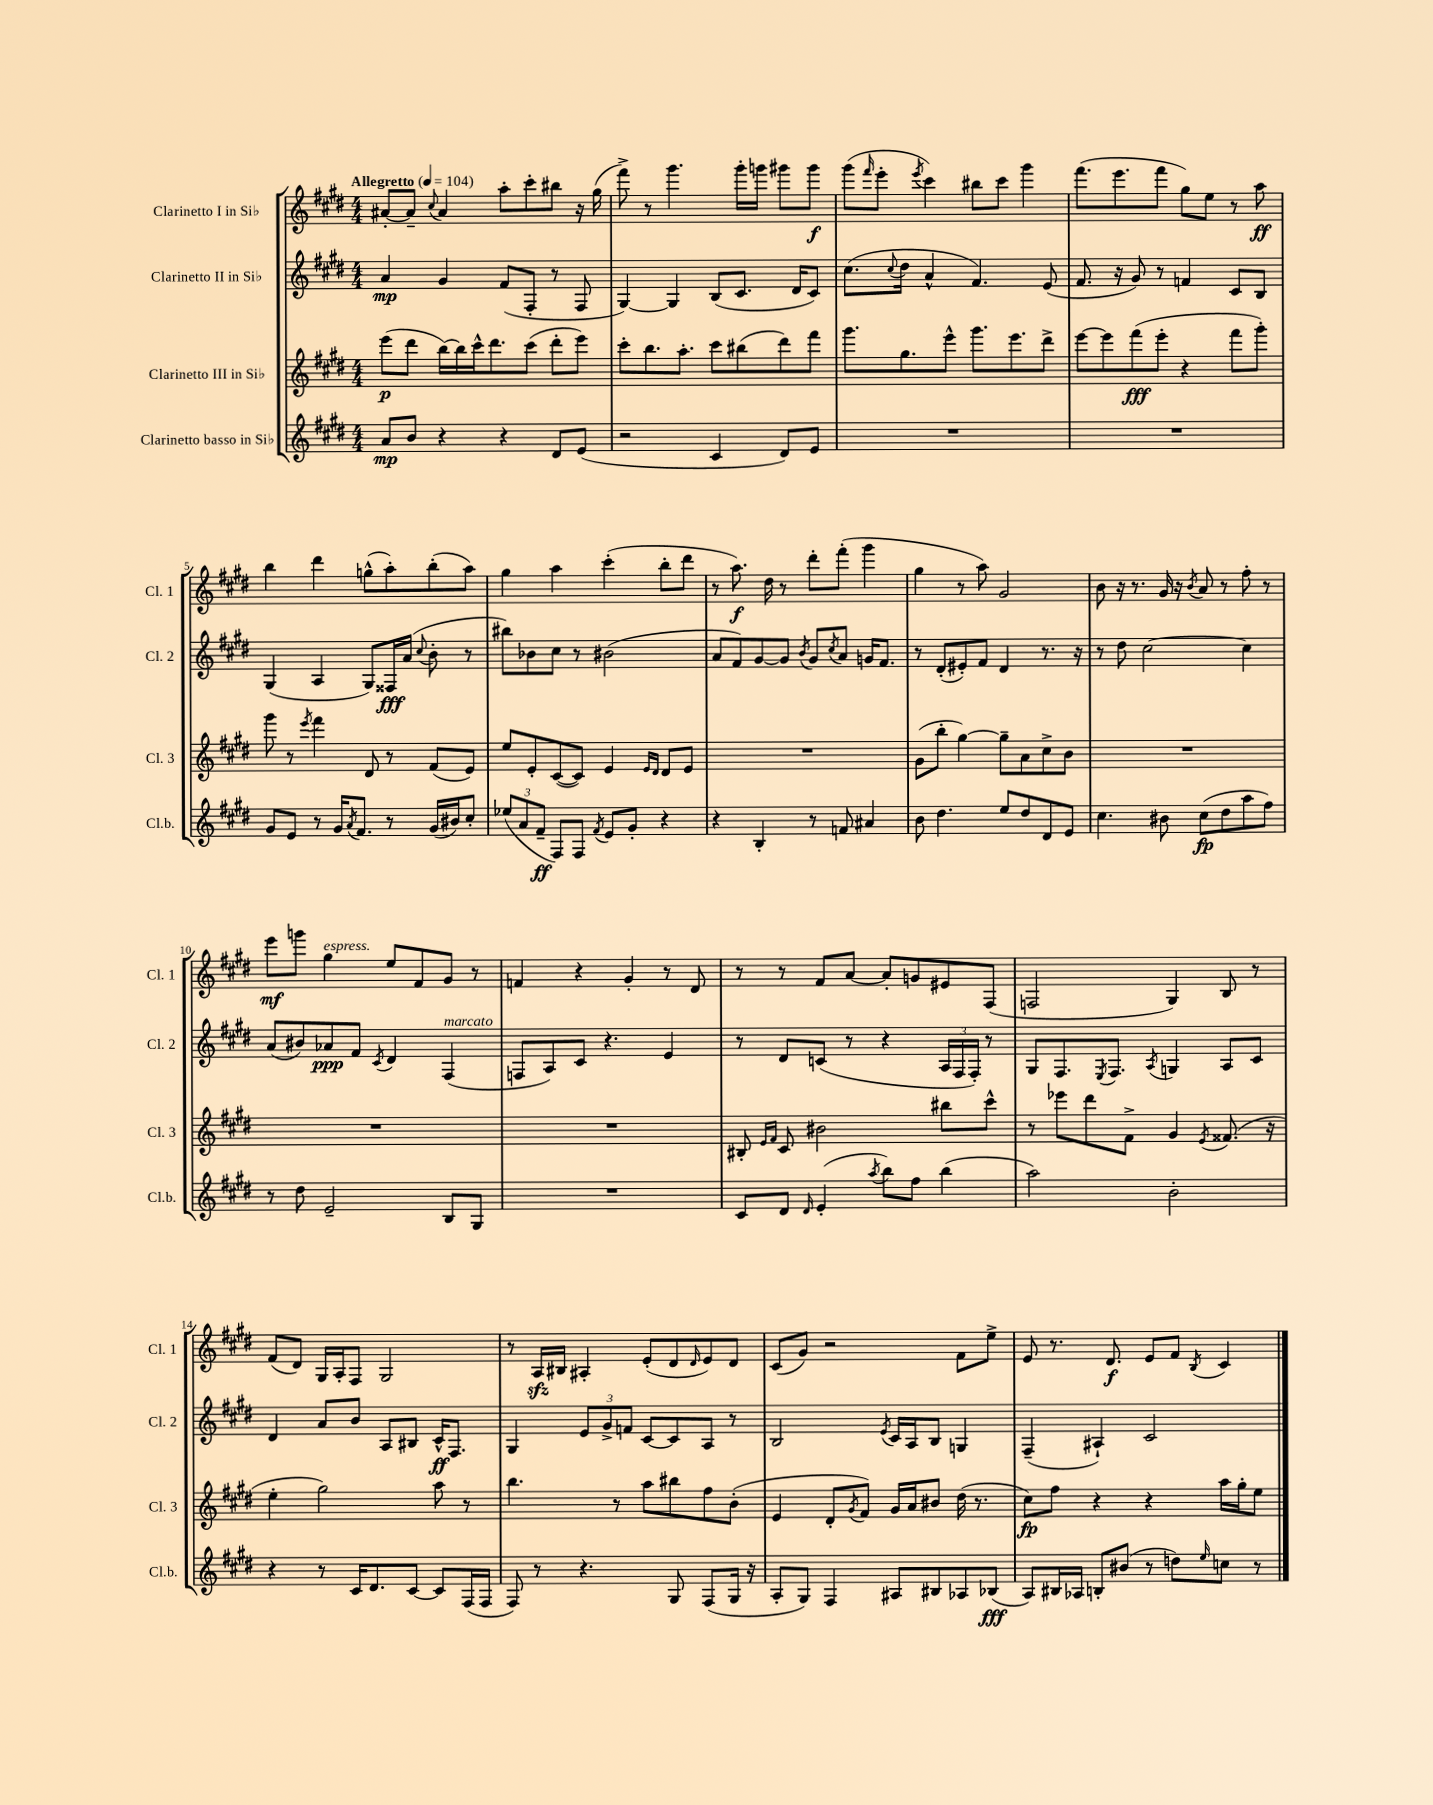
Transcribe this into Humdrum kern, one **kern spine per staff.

**kern	**kern	**kern	**kern
*staff4	*staff3	*staff2	*staff1
*clefG2	*clefG2	*clefG2	*clefG2
*k[f#c#g#d#]	*k[f#c#g#d#]	*k[f#c#g#d#]	*k[f#c#g#d#]
*M4/4	*M4/4	*M4/4	*M4/4
*MM104	*MM104	*MM104	*MM104
8a	(8eee	4a	[8a#'
8b	8ddd#	.	8a#~]
.	.	.	8qqcc#
4r	[16bb)	4g#	4a#
.	16bb]	.	.
.	16ccc#^^	.	.
.	8.ddd#	.	.
4r	.	(8f#	8aa'
.	(8ccc#	8F#'	8ccc#'
8d#	8ddd#'	8r	8bb#
(8e	8eee)	8F#	16r
.	.	.	(16gg#
=	=	=	=
2r	8ccc#'	[4G#)	8fff#^)
.	8.bb	.	8r
.	.	4G#]	4.ggg#
.	8.aa'	.	.
4c#	8ccc#	(8B	.
.	(8bb#	8.c#	16ggg#'
.	.	.	16ggg
8d#)	8ddd#)	.	8ggg#
.	.	16d#	.
8e	8fff#	8c#)	8ggg#
=	=	=	=
1r	8.ggg#	(8.cc#	(8ggg#
.	.	.	16qqfff#
.	.	.	8eee'
.	.	8qqcc#	.
.	8.gg#	16dd#	.
.	.	.	8qeee
.	.	4a^^	4ccc#)
.	8eee^^	.	.
.	8.ggg#	4.f#)	8bb#
.	.	.	8ccc#
.	8.eee	.	.
.	.	.	4ggg#
.	8ddd#^	(8e	.
=	=	=	=
1r	[8eee	8.f#	(8.fff#
.	8eee]	.	.
.	.	16r	8.eee
.	(8fff#	8g#)	.
.	8eee'	8r	8fff#
.	4r	4f	8gg#)
.	.	.	8ee
.	8fff#	8c#	8r
.	8ggg#')	8B	8aa
=	=	=	=
8g#	8ggg#	(4G#	4bb
8e	8r	.	.
.	8qeee	.	.
8r	4fff#	4A	4ddd#
16g#	.	.	.
8qa	.	.	.
8.f#	.	.	.
.	8d#	8G#)	(8gg^^
8r	8r	16F##	8aa')
.	.	(16a	.
.	.	8qqcc#	.
(16g#	(8f#	8b'	(8bb'
16b#)	.	.	.
8cc#'	8e)	8r	8aa)
=	=	=	=
(12ee-	8ee	8bb#)	4gg#
12a	.	.	.
.	8e'	8b-	.
12f#~	.	.	.
8F#)	([8c#	8cc#	4aa
8F#	8c#])	8r	.
8qf#	.	.	.
8e	4e	(2b#	(4ccc#'
8g#'	.	.	.
.	16qqe	.	.
.	16qqd#	.	.
4r	8d#	.	8bb'
.	8e	.	8ddd#
=	=	=	=
4r	1r	8a	8r
.	.	8f#)	8.aa)
4B'	.	[8g#	.
.	.	.	16dd#
.	.	8g#]	8r
.	.	8qb	.
8r	.	8g#	8ddd#'
.	.	8qcc#	.
8f	.	8a	(8fff#'
4a#	.	16g	4ggg#
.	.	8.f#	.
=	=	=	=
8b	(8g#	8r	4gg#
4.dd#	8bb'	(8d#'	.
.	[4gg#)	8e#')	8r
.	.	8f#	8aa)
8ee	8gg#~]	4d#	2g#
8dd#	8a	.	.
8d#	8cc#^	8.r	.
8e	8b	.	.
.	.	16r	.
=	=	=	=
4.cc#	1r	8r	8b
.	.	8dd#	16r
.	.	.	8.r
.	.	[2cc#	.
8b#	.	.	16g#
.	.	.	16r
.	.	.	8qb
(8cc#	.	.	8a
8dd#	.	.	8r
8aa	.	4cc#]	8ff#'
8ff#)	.	.	8r
=	=	=	=
8r	1r	(8a	8eee
8dd#	.	8b#)	8ggg
2e~	.	8a-	4gg#
.	.	8f#	.
.	.	8qc#	.
.	.	4d#	8ee
.	.	.	8f#
8B	.	(4F#	8g#
8G#	.	.	8r
=	=	=	=
1r	1r	8F	4f
.	.	8A)	.
.	.	8c#	4r
.	.	4.r	.
.	.	.	4g#'
.	.	4e	8r
.	.	.	8d#
=	=	=	=
8c#	8B#'	8r	8r
.	16qqe	.	.
.	16qqf#	.	.
8d#	8c#	8d#	8r
16qqd#	.	.	.
(4e'	2b#	(8c	8f#
.	.	8r	[8a
8qaa	.	.	.
8bb)	.	4r	8a']
8ff#	.	.	8g
(4bb	8bb#	24A	8e#
.	.	24F#	.
.	.	24F#')	.
.	8ccc#^^	8r	(8F#
=	=	=	=
2aa)	8r	8G#	2F
.	8eee-	8.F#	.
.	8ddd#	.	.
.	.	8qE	.
.	.	8.F#	.
.	8f#^	.	.
.	.	8qA	.
2b'	4g#	4G	4G#)
.	8qe	.	.
.	(8.f##	8A	8B
.	.	8c#	8r
.	16r	.	.
=	=	=	=
4r	4ee'	4d#	(8f#
.	.	.	8d#)
8r	2gg#)	8a	16G#
.	.	.	16A'
16c#	.	8b	8F#
8.d#	.	.	.
.	.	8A	2G#
[8c#	.	8B#	.
8c#]	8aa	16c#^^	.
.	.	8.F#	.
(16F#	8r	.	.
16F#	.	.	.
=	=	=	=
8F#)	4.bb	4G#	8r
8r	.	.	16A
.	.	.	16B#
4.r	.	12e	4A#'
.	.	12g#^	.
.	8r	.	.
.	.	12f	.
.	8aa	[8c#	(8e'
8G#	8bb#	8c#]	8d#
.	.	.	16qqd#
(8F#	8ff#	8A	8e)
16G#	(8b'	8r	8d#
16r	.	.	.
=	=	=	=
8A'	4e	2B	(8c#
8G#)	.	.	8g#)
4F#	8d#'	.	2r
.	8qg#	.	.
.	8f#)	.	.
.	.	8qe	.
8A#	16g#	16c#	.
.	16a	16A	.
8B#	8b#	8B	.
8A-	(16dd#	4G	8f#
.	8.r	.	.
(8B-	.	.	8ee^
=	=	=	=
8A)	8cc#)	(4F#~	8e
16B#	8ff#	.	8.r
16A-	.	.	.
8B'	4r	4A#`)	.
.	.	.	8.d#
(8b#	.	.	.
8r	4r	2c#	8e
8dd)	.	.	8f#
16qqee	.	.	8qB
8cc	16aa	.	4c#
.	16gg#'	.	.
8r	8ee	.	.
==	==	==	==
*-	*-	*-	*-
